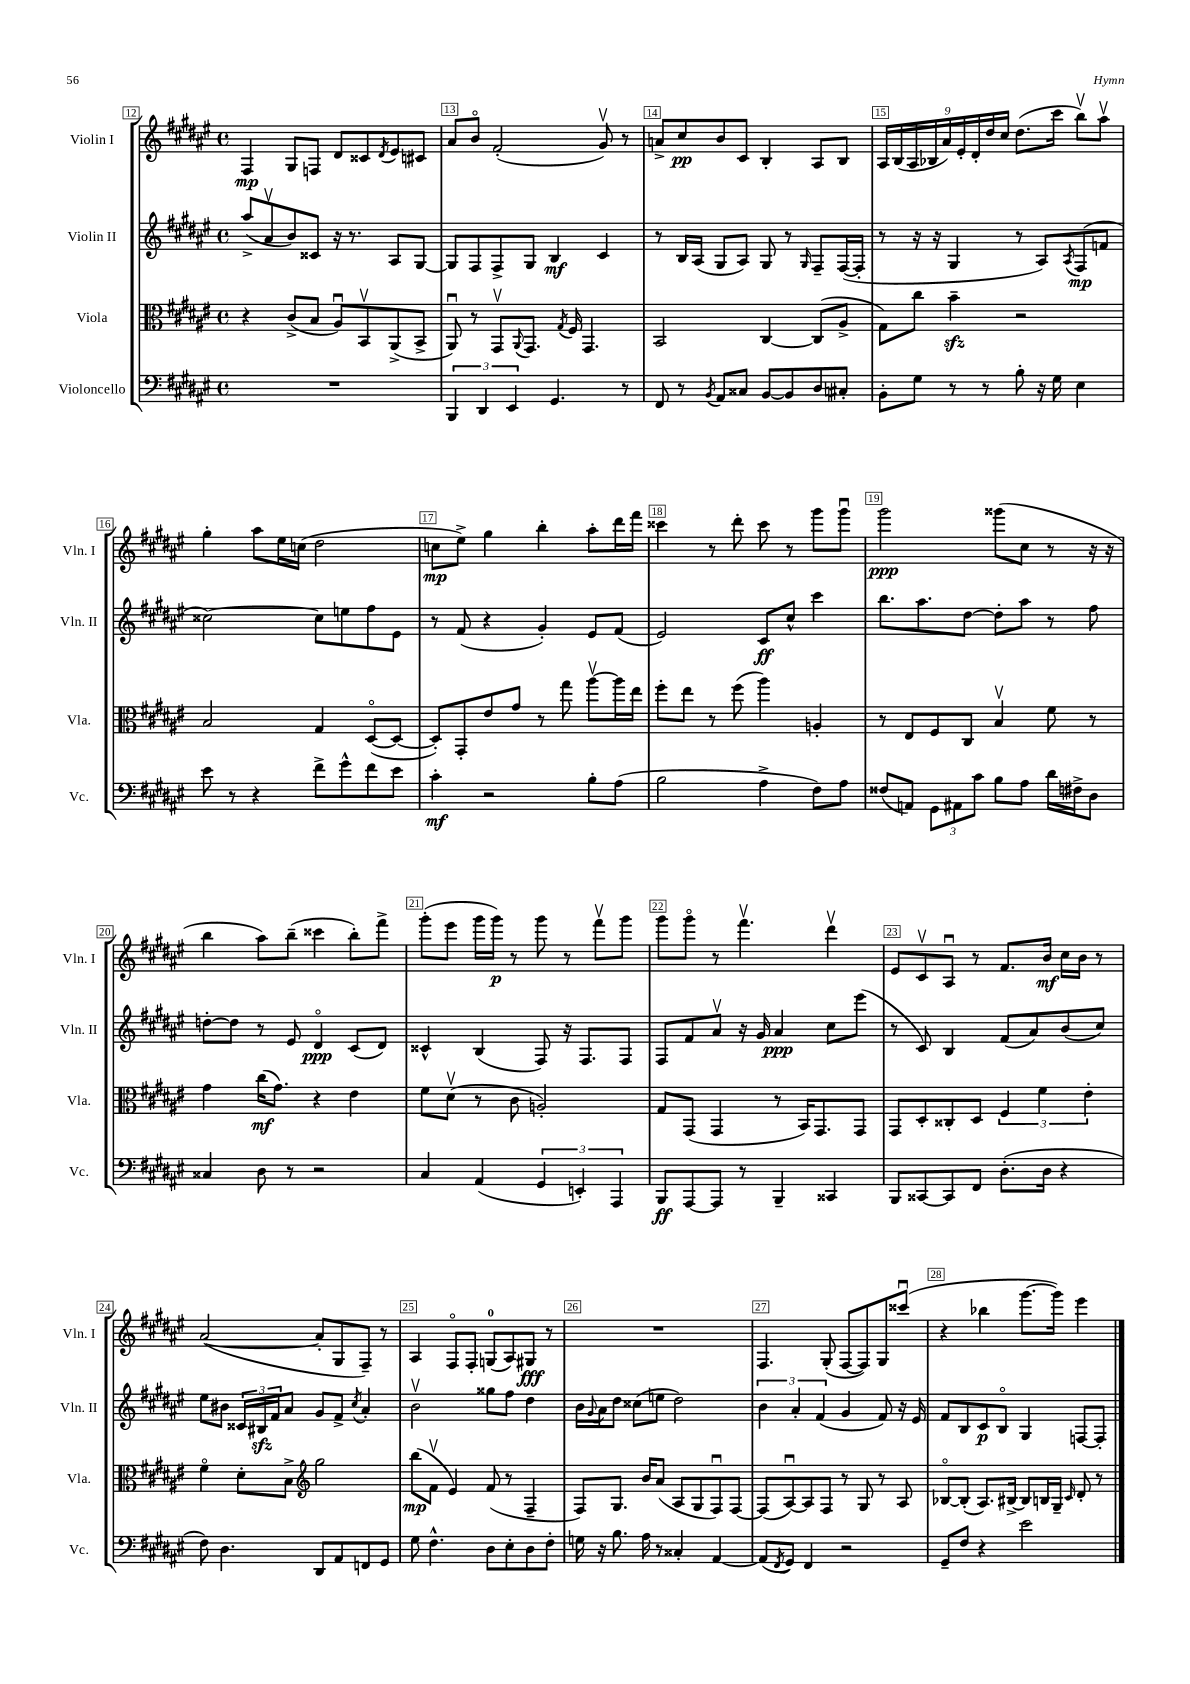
<<
\new StaffGroup <<
\new Staff = "s0" \with { instrumentName = "Violin I" shortInstrumentName = "Vln. I" } {
    \clef treble \key fis \major \defaultTimeSignature \time 4/4
    fis4\mp gis8 f8 dis'8 cisis'8 \acciaccatura { dis'8 } eis'8 cis'8 |
    ais'8 b'8\flageolet fis'2-.( gis'8\upbow) r8 |
    a'8-> cis''8\pp b'8 cis'8 b4-. ais8 b8 |
    \tuplet 9/8 { ais16 b16( ais16 bes16 ais'16) eis'16-. dis'16-. dis''16 cis''16 } dis''8.( cis'''16 b''8\upbow) ais''8\upbow |
    gis''4-. ais''8 eis''16 c''16( dis''2 |
    c''8\mp eis''8->) gis''4 b''4-. ais''8-. dis'''16 fis'''16 |
    cisis'''4 r8 dis'''8-. cisis'''8 r8 gis'''8 gis'''8\downbow |
    gis'''2\ppp gisis'''8( cis''8 r8 r16 r16 |
    b''4 ais''8) b''8--( cisis'''4 b''8-.) fis'''8-> |
    gis'''8-.( eis'''8 gis'''16 gis'''16\p) r8 gis'''8 r8 fis'''8\upbow gis'''8 |
    gis'''8 gis'''8\flageolet r8 fis'''4.\upbow dis'''4\upbow |
    eis'8 cis'8\upbow ais8\downbow r8 fis'8. b'16\mf cis''16 b'16 r8 |
    ais'2~( ais'8-. gis8 fis8--) r8 |
    ais4 fis8\flageolet fis8-. g8-0( ais8) gis8\fff r8 |
    R1 |
    fis4. gis8-.( fis8~ fis8) gis8 cisis'''8\downbow( |
    r4 bes''4 gis'''8.~ gis'''16) eis'''4 \bar "|." |
}
\new Staff = "s1" \with { instrumentName = "Violin II" shortInstrumentName = "Vln. II" } {
    \clef treble \key fis \major \defaultTimeSignature \time 4/4
    ais''8->( ais'8\upbow b'8) cisis'8 r16 r8. ais8 gis8~ |
    gis8 fis8 fis8-> gis8 b4\mf cis'4 |
    r8 b16 ais16( gis8 ais8) gis8 r8 \grace { gis16 } fis8-- fis16~( fis16-. |
    r8 r16 r16 gis4 r8 ais8) \acciaccatura { ais8 } fis8\mp( f'8 |
    cisis''2~) cisis''8 e''8 fis''8 eis'8 |
    r8 fis'8( r4 gis'4-.) eis'8 fis'8( |
    eis'2) cis'8\ff cis''8-^ cis'''4 |
    b''8. ais''8. dis''8~ dis''8-. ais''8 r8 fis''8 |
    d''8~-. d''8 r8 eis'8 dis'4\flageolet\ppp cis'8( dis'8) |
    cisis'4-^ b4( fis8) r16 fis8. fis8 |
    fis8 fis'8 ais'8\upbow r16 gis'16 ais'4\ppp cis''8 eis'''8( |
    r8 cis'8) b4 fis'8( ais'8) b'8( cis''8) |
    eis''8 bis'8 \tuplet 3/2 { cisis'16 bis16\sfz fis'16 } ais'8 gis'8 fis'8-> \acciaccatura { cis''8 } ais'4-. |
    b'2\upbow gisis''8 fis''8 dis''4 |
    b'16 \appoggiatura { gis'8 } ais'16 dis''8 cisis''8( e''8 dis''2) |
    \tuplet 3/2 { b'4 ais'4-. fis'4( } gis'4 fis'8) r16 eis'16 |
    fis'8 b8 cis'8\p b8\flageolet gis4 f8~ f8-. \bar "|." |
}
\new Staff = "s2" \with { instrumentName = "Viola" shortInstrumentName = "Vla." } {
    \clef alto \key fis \major \defaultTimeSignature \time 4/4
    r4 cis'8->( b8 ais8\downbow) b,8\upbow ais,8->( b,8-> |
    ais,8\downbow) r8 gis,8\upbow \appoggiatura { ais,8 } gis,8. \acciaccatura { gis8 } fis16 gis,4. |
    b,2 cis4~ cis8( ais8-> |
    gis8) cis''8 b'4--\sfz r2 |
    b2 gis4 dis8~\flageolet( dis8~ |
    dis8-.) gis,8-. eis'8 gis'8 r8 gis''8 ais''8~\upbow ais''16 eis''16 |
    fis''8-. eis''8 r8 fis''8( ais''4) a4-. |
    r8 eis8 fis8 cis8 b4\upbow fis'8 r8 |
    gis'4 cis''16\mf( gis'8.) r4 eis'4 |
    fis'8 dis'8\upbow( r8 cis'8 a2-.) |
    gis8 gis,8( gis,4 r8 b,16) gis,8. gis,8 |
    gis,8 dis8-. cisis8-. dis8 \tuplet 3/2 { fis4 fis'4 eis'4-. } |
    fis'4\flageolet dis'8-. b8-> \clef treble gis''2 |
    b''8\mp( fis'8\upbow eis'4) fis'8( r8 fis4-- |
    fis8) gis8. b'16 ais'8( ais8 gis8 fis8\downbow) fis8~ |
    fis8( ais8~\downbow) ais8 fis8 r8 gis8 r8 ais8 |
    bes8~\flageolet bes8-.( ais8.) bis16~-> bis8 b16 gis16-- \grace { cis'16 } dis'8-. r8 \bar "|." |
}
\new Staff = "s3" \with { instrumentName = "Violoncello" shortInstrumentName = "Vc." } {
    \clef bass \key fis \major \defaultTimeSignature \time 4/4
    R1 |
    \tuplet 3/2 { b,,4 dis,4 eis,4 } gis,4. r8 |
    fis,8 r8 \acciaccatura { b,8 } ais,8 cisis8 b,8~ b,8 dis8 cis8-. |
    b,8-. gis8 r8 r8 b8-. r16 gis16 eis4 |
    eis'8 r8 r4 fis'8-> gis'8-^ fis'8 eis'8 |
    cis'4-.\mf r2 b8-. ais8( |
    b2 ais4-> fis8) ais8 |
    fisis8( a,8) \tuplet 3/2 { gis,8 ais,8 cis'8 } b8 ais8 dis'16 fis16-> dis8 |
    cisis4 dis8 r8 r2 |
    cis4 ais,4( \tuplet 3/2 { gis,4 e,4-.) ais,,4 } |
    b,,8\ff ais,,8~ ais,,8 r8 b,,4-- cisis,4 |
    b,,8 cisis,8~ cisis,8 fis,8 dis8.-.( dis16 r4 |
    fis8) dis4. dis,8 ais,8 f,8 gis,8 |
    gis8 fis4.-^ dis8 eis8-. dis8 fis8-. |
    g16 r16 b8. ais16 r8 cisis4-. ais,4~ |
    ais,8( \acciaccatura { fis,8 } gis,8) fis,4 r2 |
    gis,8-- fis8 r4 eis'2 \bar "|." |
}
>>
>>
\layout { \context { \Score currentBarNumber = #12 \override BarNumber.break-visibility = ##(#f #t #t) barNumberVisibility = #all-bar-numbers-visible \override BarNumber.stencil = #(make-stencil-boxer 0.1 0.3 ly:text-interface::print) } }
